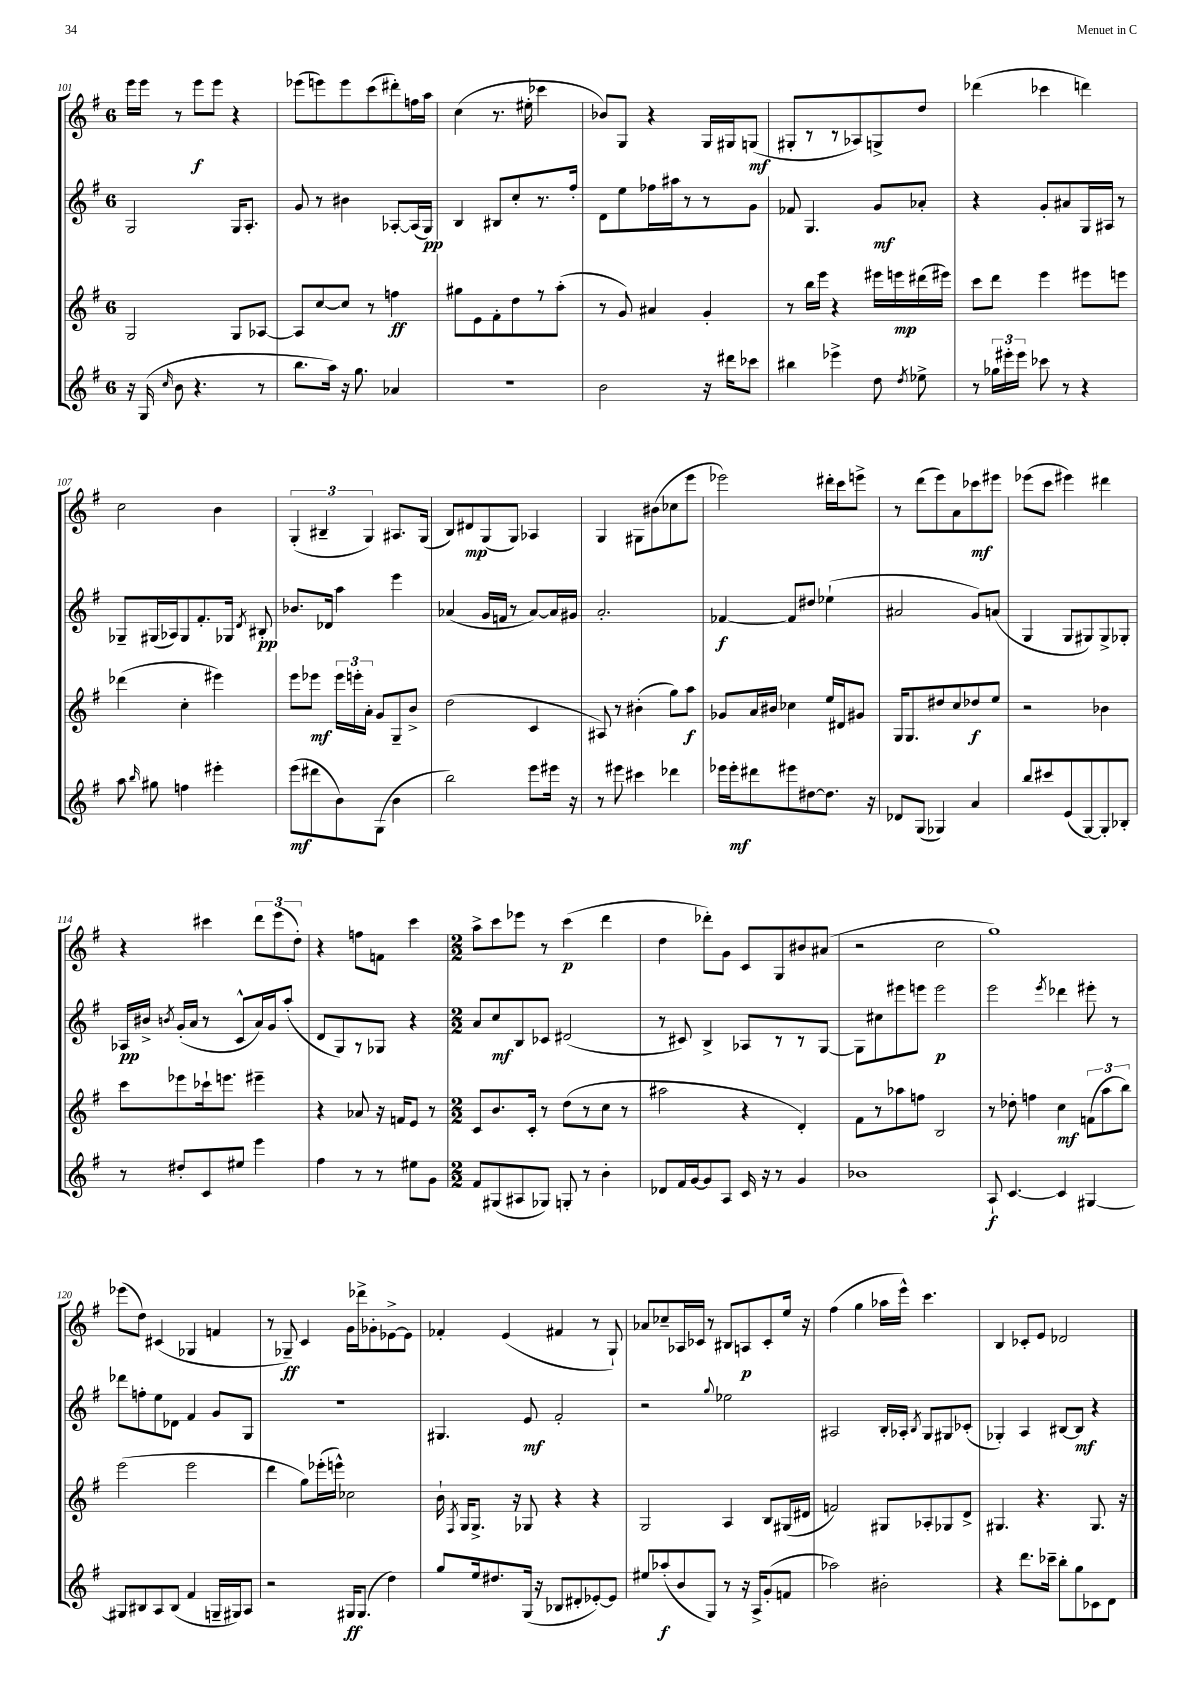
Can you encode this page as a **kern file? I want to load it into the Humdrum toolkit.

**kern	**dynam	**kern	**dynam	**kern	**dynam	**kern	**dynam
*part4	*part4	*part3	*part3	*part2	*part2	*part1	*part1
*staff4	*staff4	*staff3	*staff3	*staff2	*staff2	*staff1	*staff1
*clefG2	*	*clefG2	*	*clefG2	*	*clefG2	*
*k[f#]	*	*k[f#]	*	*k[f#]	*	*k[f#]	*
*M6/8	*	*M6/8	*	*M6/8	*	*M6/8	*
=101	=101	=101	=101	=101	=101	=101	=101
16r	.	2G/	.	2G/	.	16eee\LL	.
(16G/	.	.	.	.	.	16eee\JJ	.
16qqcc/	.	.	.	.	.	.	.
8b\	.	.	.	.	.	8r	.
4.r	.	.	.	.	.	8eee\L	f
.	.	.	.	.	.	8eee\J	.
.	.	8G/L	.	16G/KL	.	4r	.
.	.	.	.	8.A'/J	.	.	.
8r	.	[8A-X/J	.	.	.	.	.
=102	=102	=102	=102	=102	=102	=102	=102
8.bb\L	.	8A-/L]	.	8g/	.	(8eee-X\L	.
.	.	[8cc/	.	8r	.	8eeen\)	.
16aa\Jk)	.	.	.	.	.	.	.
16r	.	8cc/J]	.	4b#X\	.	8eee\	.
8.gg\	.	.	.	.	.	.	.
.	.	8r	.	.	.	(8ccc\	.
4a-X/	.	4ffn\	ff	[8A-X'/L	.	8ddd#X'\)	.
.	.	.	.	(16A-/L]	.	16ffn\L	.
.	.	.	.	16G/JJ)	pp	16aa\JJ	.
=103	=103	=103	=103	=103	=103	=103	=103
2.r	.	8gg#X\L	.	4B/	.	(4cc\	.
.	.	8e\	.	.	.	.	.
.	.	8f#'\	.	8B#X/L	.	8.r	.
.	.	8dd\	.	8cc'/	.	.	.
.	.	.	.	.	.	16ee#X'\	.
.	.	8r	.	8.r	.	4ccc-X\	.
.	.	(8aa'\J	.	.	.	.	.
.	.	.	.	16ff#'/Jk	.	.	.
=104	=104	=104	=104	=104	=104	=104	=104
2b\	.	8r	.	8d\L	.	8b-X/L)	.
.	.	8g/)	.	8ee\	.	8G/J	.
.	.	4a#X/	.	16ff-X\L	.	4r	.
.	.	.	.	16aa#X\J	.	.	.
.	.	.	.	8r	.	.	.
16r	.	4g'/	.	8r	.	16G/LL	.
16ddd#X\KL	.	.	.	.	.	16G#X/J	.
8ccc-X\J	.	.	.	8g\J	.	(8Gn/J	mf
=105	=105	=105	=105	=105	=105	=105	=105
4bb#X\	.	8r	.	8f-X/	.	8G#X'/L	.
.	.	16bb\LL	.	4.G/	.	8r	.
.	.	16eee\JJ	.	.	.	.	.
4eee-X^\	.	4r	.	.	.	8r	.
.	.	.	.	.	.	8A-X/)	.
8dd\	.	16eee#X\LL	.	8g/L	mf	8Gn^/	.
.	.	16eeen\	mp	.	.	.	.
8qdd/	.	.	.	.	.	.	.
8ee-X^\	.	(16ddd#X\	.	8a-X'/J	.	8dd/J	.
.	.	16eee#X\JJ)	.	.	.	.	.
=106	=106	=106	=106	=106	=106	=106	=106
8r	.	8ccc\L	.	4r	.	(4ddd-X\	.
24gg-X\LL	.	8ddd\J	.	.	.	.	.
24eee#X'\	.	.	.	.	.	.	.
24eee#\JJ	.	.	.	.	.	.	.
8ccc-X\	.	4eee\	.	8g'/L	.	4ccc-X\	.
8r	.	.	.	8a#X/	.	.	.
4r	.	8eee#X\L	.	16G/L	.	4dddn\)	.
.	.	.	.	16A#X/JJ	.	.	.
.	.	8eeen\J	.	8r	.	.	.
!!LO:LB:g=z
=107	=107	=107	=107	=107	=107	=107	=107
8aa\	.	(4ddd-X\	.	8G-X~/L	.	2cc\	.
16qqbb/	.	.	.	.	.	.	.
8gg#X\	.	.	.	(16G#X/L	.	.	.
.	.	.	.	16A-X/J)	.	.	.
4ffn\	.	4cc'\	.	8G#/	.	.	.
.	.	.	.	8.f#'/	.	.	.
4eee#X'\	.	4eee#X\)	.	.	.	4b\	.
.	.	.	.	16G-X/Jk	.	.	.
.	.	.	.	8qd/	.	.	.
.	.	.	.	8B#X'/	pp	.	.
=108	=108	=108	=108	=108	=108	=108	=108
(8eee\L	mf	8eee\L	.	8.b-X/L	.	(6G'/	.
8ddd#X\	.	8eee-X\J	mf	.	.	.	.
.	.	.	.	.	.	6B#X~/	.
.	.	.	.	16d-X/Jk	.	.	.
8b\)	.	24eee-\LL	.	4aa\	.	.	.
.	.	24eeen'\	.	.	.	.	.
.	.	24a'\JJ	.	.	.	6G/)	.
(8G\J	.	8g/L	.	.	.	.	.
4b\	.	8G~/	.	4eee\	.	8.A#X/L	.
.	.	8b^/J	.	.	.	.	.
.	.	.	.	.	.	(16G/Jk	.
=109	=109	=109	=109	=109	=109	=109	=109
2bb\)	.	(2dd\	.	(4a-X/	.	8B/L)	.
.	.	.	.	.	.	8d#X/	mp
.	.	.	.	16g/LL	.	(8G/	.
.	.	.	.	16fn/JJ	.	.	.
.	.	.	.	8r	.	8G/J)	.
8eee\L	.	4c/	.	[8a-/L)	.	4A-X/	.
16eee#X\Jk	.	.	.	16a-/L]	.	.	.
16r	.	.	.	16g#X/JJ	.	.	.
=110	=110	=110	=110	=110	=110	=110	=110
8r	.	8A#X/)	.	2.a'/	.	4G/	.
8eee#X\	.	8r	.	.	.	.	.
4ccc#X\	.	(4b#X'\	.	.	.	8G#X\L	.
.	.	.	.	.	.	(8b#X\	.
4ddd-X\	.	8gg\L)	.	.	.	8cc-X\	.
.	.	8aa\J	f	.	.	8eee\J	.
=111	=111	=111	=111	=111	=111	=111	=111
16eee-X\LL	.	8g-X/L	.	[4f-X/	f	2eee-X\)	.
16eee-'\J	mf	.	.	.	.	.	.
8ddd#X\	.	16a/L	.	.	.	.	.
.	.	16b#X/JJ	.	.	.	.	.
8eee#X\	.	4cc-X\	.	8f-/L]	.	.	.
[8dd#X\	.	.	.	8dd#X/J	.	.	.
8.dd#\J]	.	16ee/LL	.	(4ee-X`\	.	16ddd#X'\LL	.
.	.	16d#X/J	.	.	.	16ccc\J	.
.	.	8g#X/J	.	.	.	8eeen^\J	.
16r	.	.	.	.	.	.	.
=112	=112	=112	=112	=112	=112	=112	=112
8d-X/L	.	16G/KL	.	2a#X/	.	8r	.
.	.	8.G/	.	.	.	.	.
(8G/J	.	.	.	.	.	(8ddd\L	.
4G-X/)	.	8dd#X/	.	.	.	8eee\)	.
.	.	8cc/	.	.	.	8a\	.
4a/	.	8dd-X/	f	8g/L)	.	8ccc-X\	mf
.	.	8ee/J	.	(8an/J	.	8eee#X\J	.
=113	=113	=113	=113	=113	=113	=113	=113
8bb/L	.	2r	.	4G/	.	(8eee-X\L	.
8ccc#X/	.	.	.	.	.	8ccc\J	.
(8e/	.	.	.	8G/L	.	4eee#X\)	.
[8G/)	.	.	.	8G#X/)	.	.	.
8G'/]	.	4b-X\	.	8G#^/	.	4ddd#X\	.
8B-X'/J	.	.	.	8G-X'/J	.	.	.
!!LO:LB:g=z
=114	=114	=114	=114	=114	=114	=114	=114
8r	.	8ccc\L	.	16A-X/LL	pp	4r	.
.	.	.	.	16b#X^/JJ	.	.	.
.	.	.	.	8qbn/	.	.	.
8dd#X'/L	.	8eee-X\	.	(16g'/LL	.	.	.
.	.	.	.	16a/JJ	.	.	.
8c/	.	16ccc-X`\k	.	8r	.	4ccc#X\	.
.	.	8.eeen\J	.	.	.	.	.
8ee#X/J	.	.	.	8c^^/L	.	.	.
4eee\	.	4eee#X~\	.	16a/L)	.	12ddd\L	.
.	.	.	.	16g/J	.	.	.
.	.	.	.	.	.	(12eee\	.
.	.	.	.	(8aa'/J	.	.	.
.	.	.	.	.	.	12dd'\J)	.
=115	=115	=115	=115	=115	=115	=115	=115
4ff#\	.	4r	.	8d/L	.	4r	.
.	.	.	.	8G/)	.	.	.
8r	.	8a-X/	.	8r	.	8ffn\L	.
8r	.	16r	.	8G-X/J	.	8fn\J	.
.	.	16fn/KL	.	.	.	.	.
8ee#X\L	.	8e/J	.	4r	.	4ccc\	.
8g\J	.	8r	.	.	.	.	.
=116	=116	=116	=116	=116	=116	=116	=116
*M2/2	*	*M2/2	*	*M2/2	*	*M2/2	*
8f#/L	.	8c/L	.	8a/L	.	8aa^\L	.
(8G#X/	.	8.b/	.	8cc/	mf	8ccc\	.
8A#X/	.	.	.	8B/	.	8eee-X\J	.
.	.	16c'/Jk	.	.	.	.	.
8G-X/J)	.	8r	.	8c-X/J	.	8r	.
8Gn'/	.	(8dd\L	.	(2d#X/	.	(4ccc\	p
8r	.	8r	.	.	.	.	.
4b'\	.	8cc\J	.	.	.	4ddd\	.
.	.	8r	.	.	.	.	.
=117	=117	=117	=117	=117	=117	=117	=117
8d-X/L	.	2aa#X\	.	8r	.	4dd\	.
16f#/L	.	.	.	8c#X/)	.	.	.
[16g/J	.	.	.	.	.	.	.
8g/]	.	.	.	4B^/	.	8ddd-X'\L)	.
8A/J	.	.	.	.	.	8g\J	.
16c/	.	4r	.	8A-X/L	.	8c/L	.
16r	.	.	.	.	.	.	.
8r	.	.	.	8r	.	8G/	.
4g/	.	4d'/)	.	8r	.	8b#X/	.
.	.	.	.	[8G/J	.	(8a#X/J	.
=118	=118	=118	=118	=118	=118	=118	=118
1b-X	.	8f#\L	.	8G\L]	.	2r	.
.	.	8r	.	8cc#X\	.	.	.
.	.	8aa-X\	.	8eee#X\	.	.	.
.	.	8ffn\J	.	8eeen\J	.	.	.
.	.	2B/	.	2eee\	p	2cc\	.
=119	=119	=119	=119	=119	=119	=119	=119
8A`/	f	8r	.	2eee\	.	1gg)	.
[4.c/	.	8dd-X'\	.	.	.	.	.
.	.	4ffn\	.	.	.	.	.
.	.	.	.	8qeee/	.	.	.
4c/]	.	4cc\	mf	4ddd-X\	.	.	.
[4G#X/	.	(12fn\L	.	8eee#X'\	.	.	.
.	.	12aa\	.	.	.	.	.
.	.	.	.	8r	.	.	.
.	.	12bb\J)	.	.	.	.	.
!!LO:LB:g=z
=120	=120	=120	=120	=120	=120	=120	=120
8G#X/L]	.	(2eee\	.	8ddd-X\L	.	(8eee-X\L	.
8B#X/	.	.	.	8ffn'\	.	8dd\J)	.
8A/	.	.	.	8ee\	.	(4c#X/	.
(8B#/J	.	.	.	8d-X\J	.	.	.
4f#/	.	2eee\	.	4f#/	.	4G-X/	.
16Gn~/LL	.	.	.	8g/L	.	4fn/	.
16G#X/J)	.	.	.	.	.	.	.
8A/J	.	.	.	8G/J	.	.	.
=121	=121	=121	=121	=121	=121	=121	=121
2r	.	4ddd\	.	1r	.	8r	.
.	.	.	.	.	.	8G-X~/)	ff
.	.	8gg\L)	.	.	.	4c/	.
.	.	(16eee-X'\L	.	.	.	.	.
.	.	16eeen^^\JJ)	.	.	.	.	.
16G#X/KL	ff	2cc-X\	.	.	.	16g\LL	.
(8.G#/J	.	.	.	.	.	16ddd-X^\J	.
.	.	.	.	.	.	8g-X'\	.
4dd\)	.	.	.	.	.	[8e-X^\	.
.	.	.	.	.	.	8e-\J]	.
=122	=122	=122	=122	=122	=122	=122	=122
8gg/L	.	16b`\	.	4.G#X/	.	4f-X'/	.
.	.	8qF#/	.	.	.	.	.
.	.	16G/KL	.	.	.	.	.
16ee/k	.	8.G^/J	.	.	.	.	.
8.dd#X/	.	.	.	.	.	.	.
.	.	.	.	.	.	(4e/	.
.	.	16r	.	.	.	.	.
(16G/Jk	.	8G-X/	.	8e/	mf	.	.
16r	.	.	.	.	.	.	.
8B-X/L	.	4r	.	2f#'/	.	4f#X/	.
8d#X'/	.	.	.	.	.	.	.
[8e-X'/)	.	4r	.	.	.	8r	.
8e-/J]	.	.	.	.	.	8G`/)	.
=123	=123	=123	=123	=123	=123	=123	=123
8ee#X/L	.	2G/	.	2r	.	8a-X/L	.
(8aa-X'/	f	.	.	.	.	8cc-X~/	.
8b/	.	.	.	.	.	16A-X/L	.
.	.	.	.	.	.	16c-X/JJ	.
8G/J)	.	.	.	.	.	8r	.
.	.	.	.	8qqgg/	.	.	.
8r	.	4A/	.	2ee-X\	.	8B#X/L	.
16r	.	.	.	.	.	8An/	p
16A^/KL	.	.	.	.	.	.	.
(8g'/	.	8B/L	.	.	.	8c-'/	.
8fn/J	.	(16G#X/L	.	.	.	16ee/Jk	.
.	.	16d#X/JJ	.	.	.	16r	.
=124	=124	=124	=124	=124	=124	=124	=124
2aa-X\)	.	2fn/)	.	2A#X/	.	(4ff#\	.
.	.	.	.	.	.	4gg\	.
2b#X'\	.	8G#X/L	.	16B'/LL	.	16aa-X\LL	.
.	.	.	.	16A-X'/JJ	.	16eee^^\JJ)	.
.	.	.	.	8qB/	.	.	.
.	.	8A-X'/	.	8G/L	.	4.ccc\	.
.	.	8G-X/	.	8G#X/	.	.	.
.	.	8d^/J	.	(8c-X'/J	.	.	.
=125	=125	=125	=125	=125	=125	=125	=125
4r	.	4.G#X/	.	4G-X'/)	.	4B/	.
8.ddd\L	.	.	.	4A/	.	8c-X'/L	.
.	.	4.r	.	.	.	8e/J	.
16ccc-X~\Jk	.	.	.	.	.	.	.
8bb'\L	.	.	.	[8B#X/L	.	2d-X/	.
8gg\	.	.	.	8B#/J]	mf	.	.
8c-X\	.	8.G#/	.	4r	.	.	.
8d\J	.	.	.	.	.	.	.
.	.	16r	.	.	.	.	.
==	==	==	==	==	==	==	==
*-	*-	*-	*-	*-	*-	*-	*-
